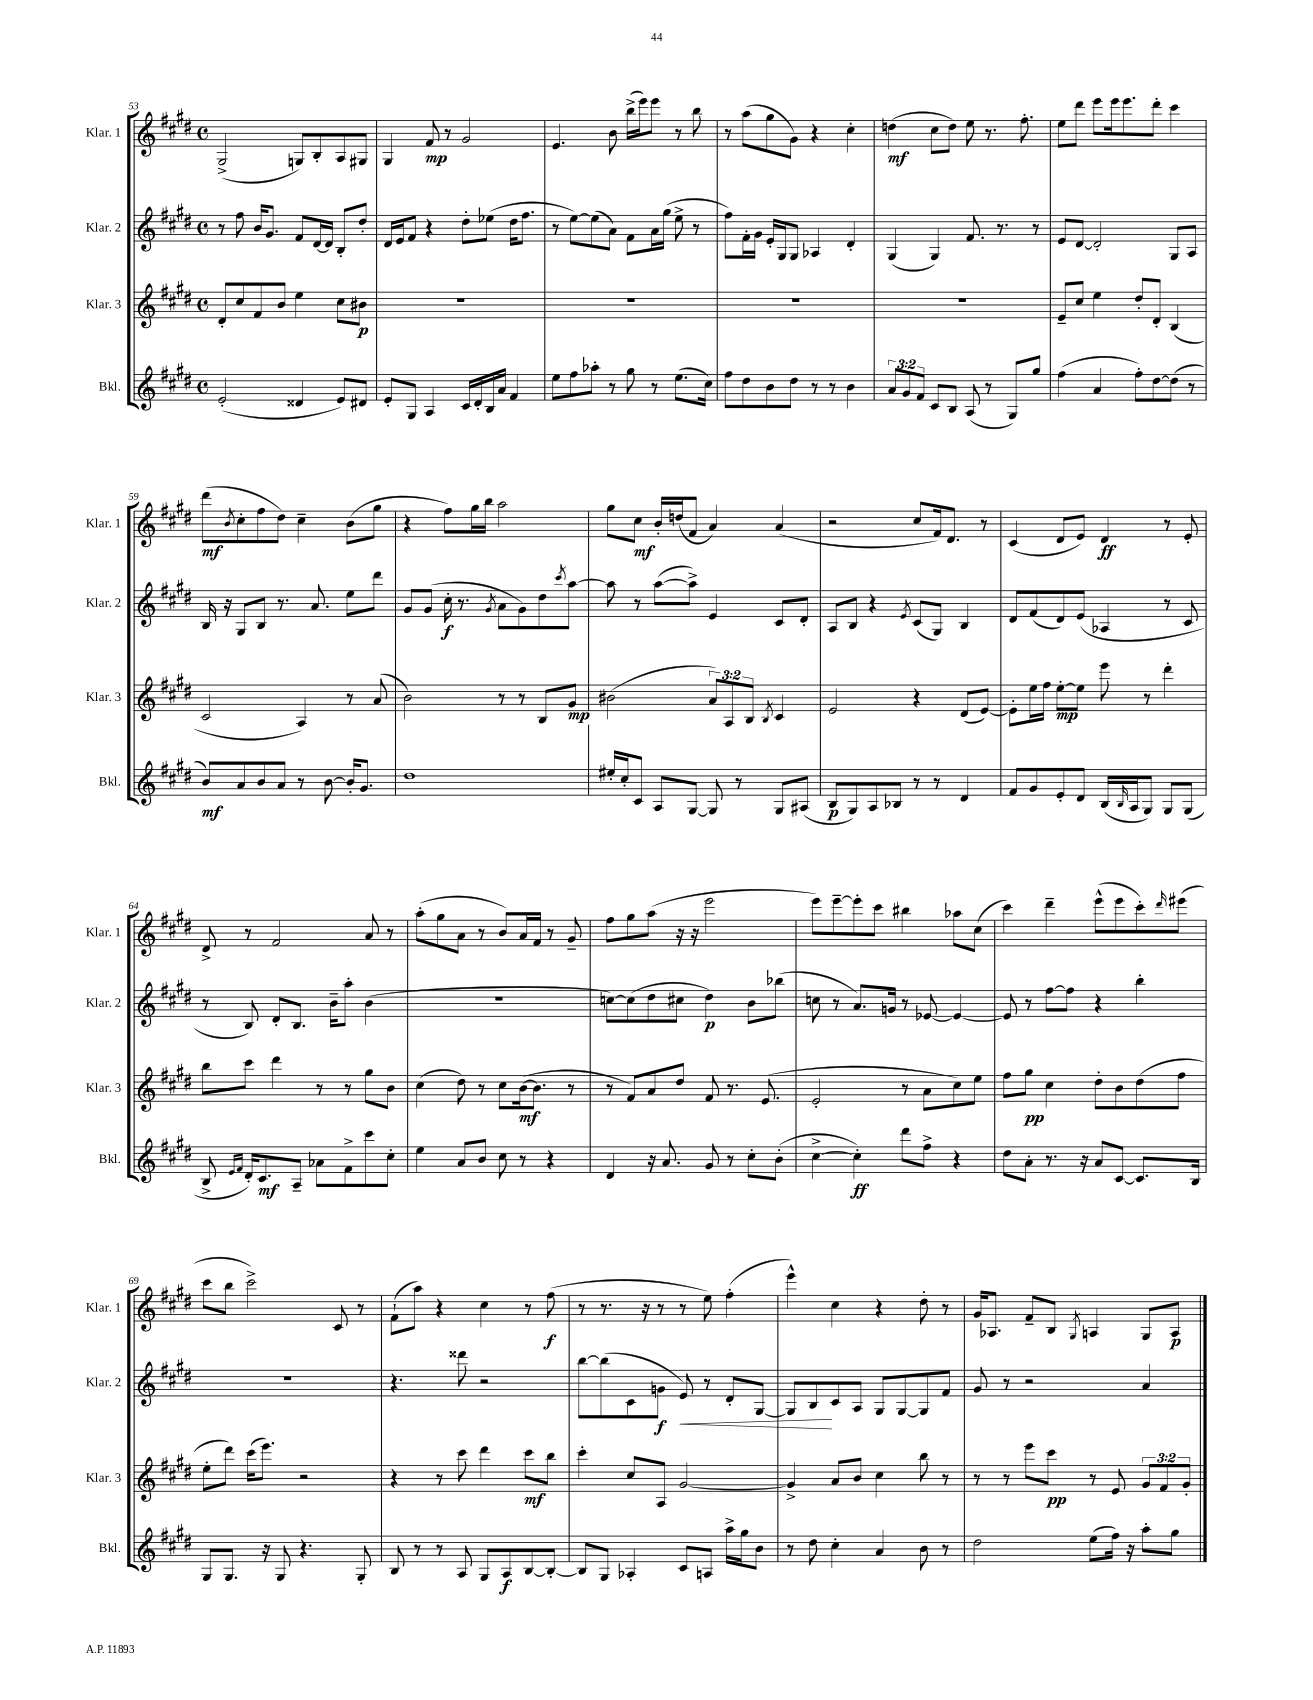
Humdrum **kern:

**kern	**kern	**kern	**kern
*staff4	*staff3	*staff2	*staff1
*clefG2	*clefG2	*clefG2	*clefG2
*k[f#c#g#d#]	*k[f#c#g#d#]	*k[f#c#g#d#]	*k[f#c#g#d#]
*M4/4	*M4/4	*M4/4	*M4/4
*met(c)	*met(c)	*met(c)	*met(c)
(2e'	8d#'	8r	(2G#^
.	8cc#	8ff#	.
.	8f#	16b	.
.	.	8.g#	.
.	8b	.	.
4d##	4ee	8f#	8G)
.	.	[16d#	8B'
.	.	16d#]	.
8e)	8cc#	8B'	8A
8d#	8b#	8dd#'	8G#
=	=	=	=
8e'	1r	16d#	4G#
.	.	16e	.
8G#	.	8f#	.
4A	.	4r	8f#
.	.	.	8r
16c#	.	8dd#'	2g#
16d#'	.	.	.
16B	.	(8ee-	.
16a	.	.	.
4f#	.	16dd#	.
.	.	8.ff#	.
=	=	=	=
8ee	1r	8r	4.e
8ff#	.	[8ee)	.
8aa-'	.	(8ee]	.
8r	.	8a)	8b
8gg#	.	8f#	(16bb^
.	.	.	16eee)
8r	.	16a	8eee
.	.	(16gg#	.
(8.ee	.	8ee^	8r
.	.	8r	8bb
16cc#)	.	.	.
=	=	=	=
8ff#	1r	8ff#)	8r
8dd#	.	16f#'	(8aa
.	.	16g#	.
8b	.	16e'	8gg#
.	.	16G#	.
8dd#	.	8G#	8g#)
8r	.	4A-	4r
8r	.	.	.
4b	.	4d#'	4cc#'
=	=	=	=
12a	1r	(4G#	(4dd
12g#	.	.	.
12f#	.	.	.
8c#	.	4G#)	8cc#
8B	.	.	8dd)
(8A	.	8.f#	8ee
8r	.	.	8.r
.	.	8.r	.
8G#)	.	.	.
.	.	.	8.ff#'
8gg#	.	8r	.
=	=	=	=
(4ff#	8e~	8e	8ee
.	8cc#	[8d#	8ddd#
4a	4ee	2d#']	8eee
.	.	.	16eee
.	.	.	8.eee
8ff#')	8dd#'	.	.
[8dd#	8d#'	.	8ddd#'
(8dd#]	(4B	8G#	4ccc#
8r	.	8A	.
=	=	=	=
8b)	2c#	16B	(8ddd#
.	.	16r	.
.	.	.	8qb
8a	.	8G#	8cc#'
8b	.	8B	8ff#
8a	.	8.r	8dd#)
8r	4A)	.	4cc#~
.	.	8.a	.
[8b	.	.	.
16b']	8r	8ee	(8b
8.g#	.	.	.
.	(8a	8ddd#	8gg#
=	=	=	=
1dd#	2b)	8g#	4r
.	.	(8g#	.
.	.	16cc#'	8ff#)
.	.	8.r	.
.	.	.	16gg#
.	.	.	16bb
.	.	8qg#	.
.	8r	8a	2aa
.	8r	8g#)	.
.	8B	8dd#	.
.	.	8qccc#	.
.	8g#	[8aa	.
=	=	=	=
16ee#'	(2b#	8aa]	8gg#
16cc#'	.	.	.
8c#	.	8r	8cc#
8A	.	([8aa	16b'
.	.	.	(16dd
[8G#	.	8aa^])	8f#
8G#]	12a)	4e	4a)
.	12A	.	.
8r	.	.	.
.	12B	.	.
.	8qB	.	.
8G#	4c#	8c#	(4a
(8A#	.	8d#'	.
=	=	=	=
8B	2e	8A	2r
8G#)	.	8B	.
8A	.	4r	.
8B-	.	.	.
.	.	8qe	.
8r	4r	(8c#	8cc#
8r	.	8G#)	16f#)
.	.	.	8.d#
4d#	(8d#	4B	.
.	[8e)	.	8r
=	=	=	=
8f#	8e']	8d#	(4c#
8g#	16ee	(8f#	.
.	16ff#	.	.
8e'	[8ee'	8d#)	8d#
8d#	8ee]	(8e	8e)
(16B	8eee	4A-	4d#
16qqB	.	.	.
16A	.	.	.
8G#)	8r	.	.
8G#	4ddd#'	8r	8r
(8G#	.	8c#	8e'
=	=	=	=
8B^	8bb	8r	8d#^
16qqe	.	.	.
16qqf#	.	.	.
16d#')	8ccc#	8B)	8r
8.c#	.	.	.
.	4ddd#	8d#'	2f#
8A~	.	8.B	.
8a-	8r	.	.
.	.	16b~	.
8f#^	8r	8aa'	.
8ccc#	8gg#	(4b	8a
8cc#'	8b	.	8r
=	=	=	=
4ee	(4cc#	1r	(8aa'
.	.	.	8gg#
8a	8dd#)	.	8a
8b	8r	.	8r
8cc#	8cc#	.	8b)
8r	([16b	.	16a
.	8.b]	.	16f#
4r	.	.	8r
.	8r	.	8g#~
=	=	=	=
4d#	8r	[8cc)	8ff#
.	8f#)	(8cc]	8gg#
16r	8a	8dd#	(8aa
8.a	.	.	.
.	8dd#	8cc#	16r
.	.	.	16r
8g#	8f#	4dd#)	2eee
8r	8.r	.	.
8cc#'	.	8b	.
.	(8.e	.	.
(8b'	.	(8bb-	.
=	=	=	=
[4cc#^	2e'	8cc	8eee)
.	.	8r	[8eee~
4cc#'])	.	8.a)	8eee']
.	.	.	8ccc#
.	.	16g	.
8ddd#	8r	8r	4bb#
8ff#^	8a	[8e-	.
4r	8cc#)	4e-_	8aa-
.	8ee	.	(8cc#
=	=	=	=
8dd#	8ff#	8e-]	4ccc#)
8a'	8gg#	8r	.
8.r	4cc#	[8ff#	4ddd#~
.	.	8ff#]	.
16r	.	.	.
8a	8dd#'	4r	(8eee^^
[8c#	8b	.	8eee
8.c#]	(8dd#	4bb'	8ccc#')
.	.	.	16qqddd#
.	8ff#	.	(8eee#
16B	.	.	.
=	=	=	=
8G#	8ee'	1r	8ccc#
8.G#	8ddd#)	.	8bb
.	(16ccc#	.	2ccc#^)
16r	8.eee)	.	.
8G#	.	.	.
4.r	2r	.	.
.	.	.	8c#
8G#'	.	.	8r
=	=	=	=
8B	4r	4.r	(8f#`
8r	.	.	8aa)
8r	8r	.	4r
8A	8ccc#	8ddd##	.
8G#	4ddd#	2r	4cc#
8A	.	.	.
[8B	8ccc#	.	8r
8B'_	8bb	.	(8ff#
=	=	=	=
8B]	4ccc#'	[8bb	8r
8G#	.	(8bb]	8.r
4A-'	8cc#	8c#	.
.	.	.	16r
.	8A	8g	8r
8c#	[2g#	8e)	8r
8A	.	8r	8ee)
16aa^	.	8d#'	(4ff#'
16gg#	.	.	.
8b	.	[8G#	.
=	=	=	=
8r	4g#^]	8G#]	4eee^^)
8dd#	.	8B	.
4cc#'	8a	8c#	4cc#
.	8b	8A	.
4a	4cc#	8G#	4r
.	.	[8G#	.
8b	8bb	8G#]	8dd#'
8r	8r	8f#	8r
=	=	=	=
2dd#	8r	8g#	16g#
.	.	.	8.A-
.	8r	8r	.
.	8eee	2r	8f#~
.	8ccc#	.	8B
.	.	.	8qG#
(8ee	8r	.	4A
16ff#)	8e	.	.
16r	.	.	.
8aa'	12g#	4a	8G#
.	12f#	.	.
8gg#	.	.	8A
.	12g#'	.	.
==	==	==	==
*-	*-	*-	*-
